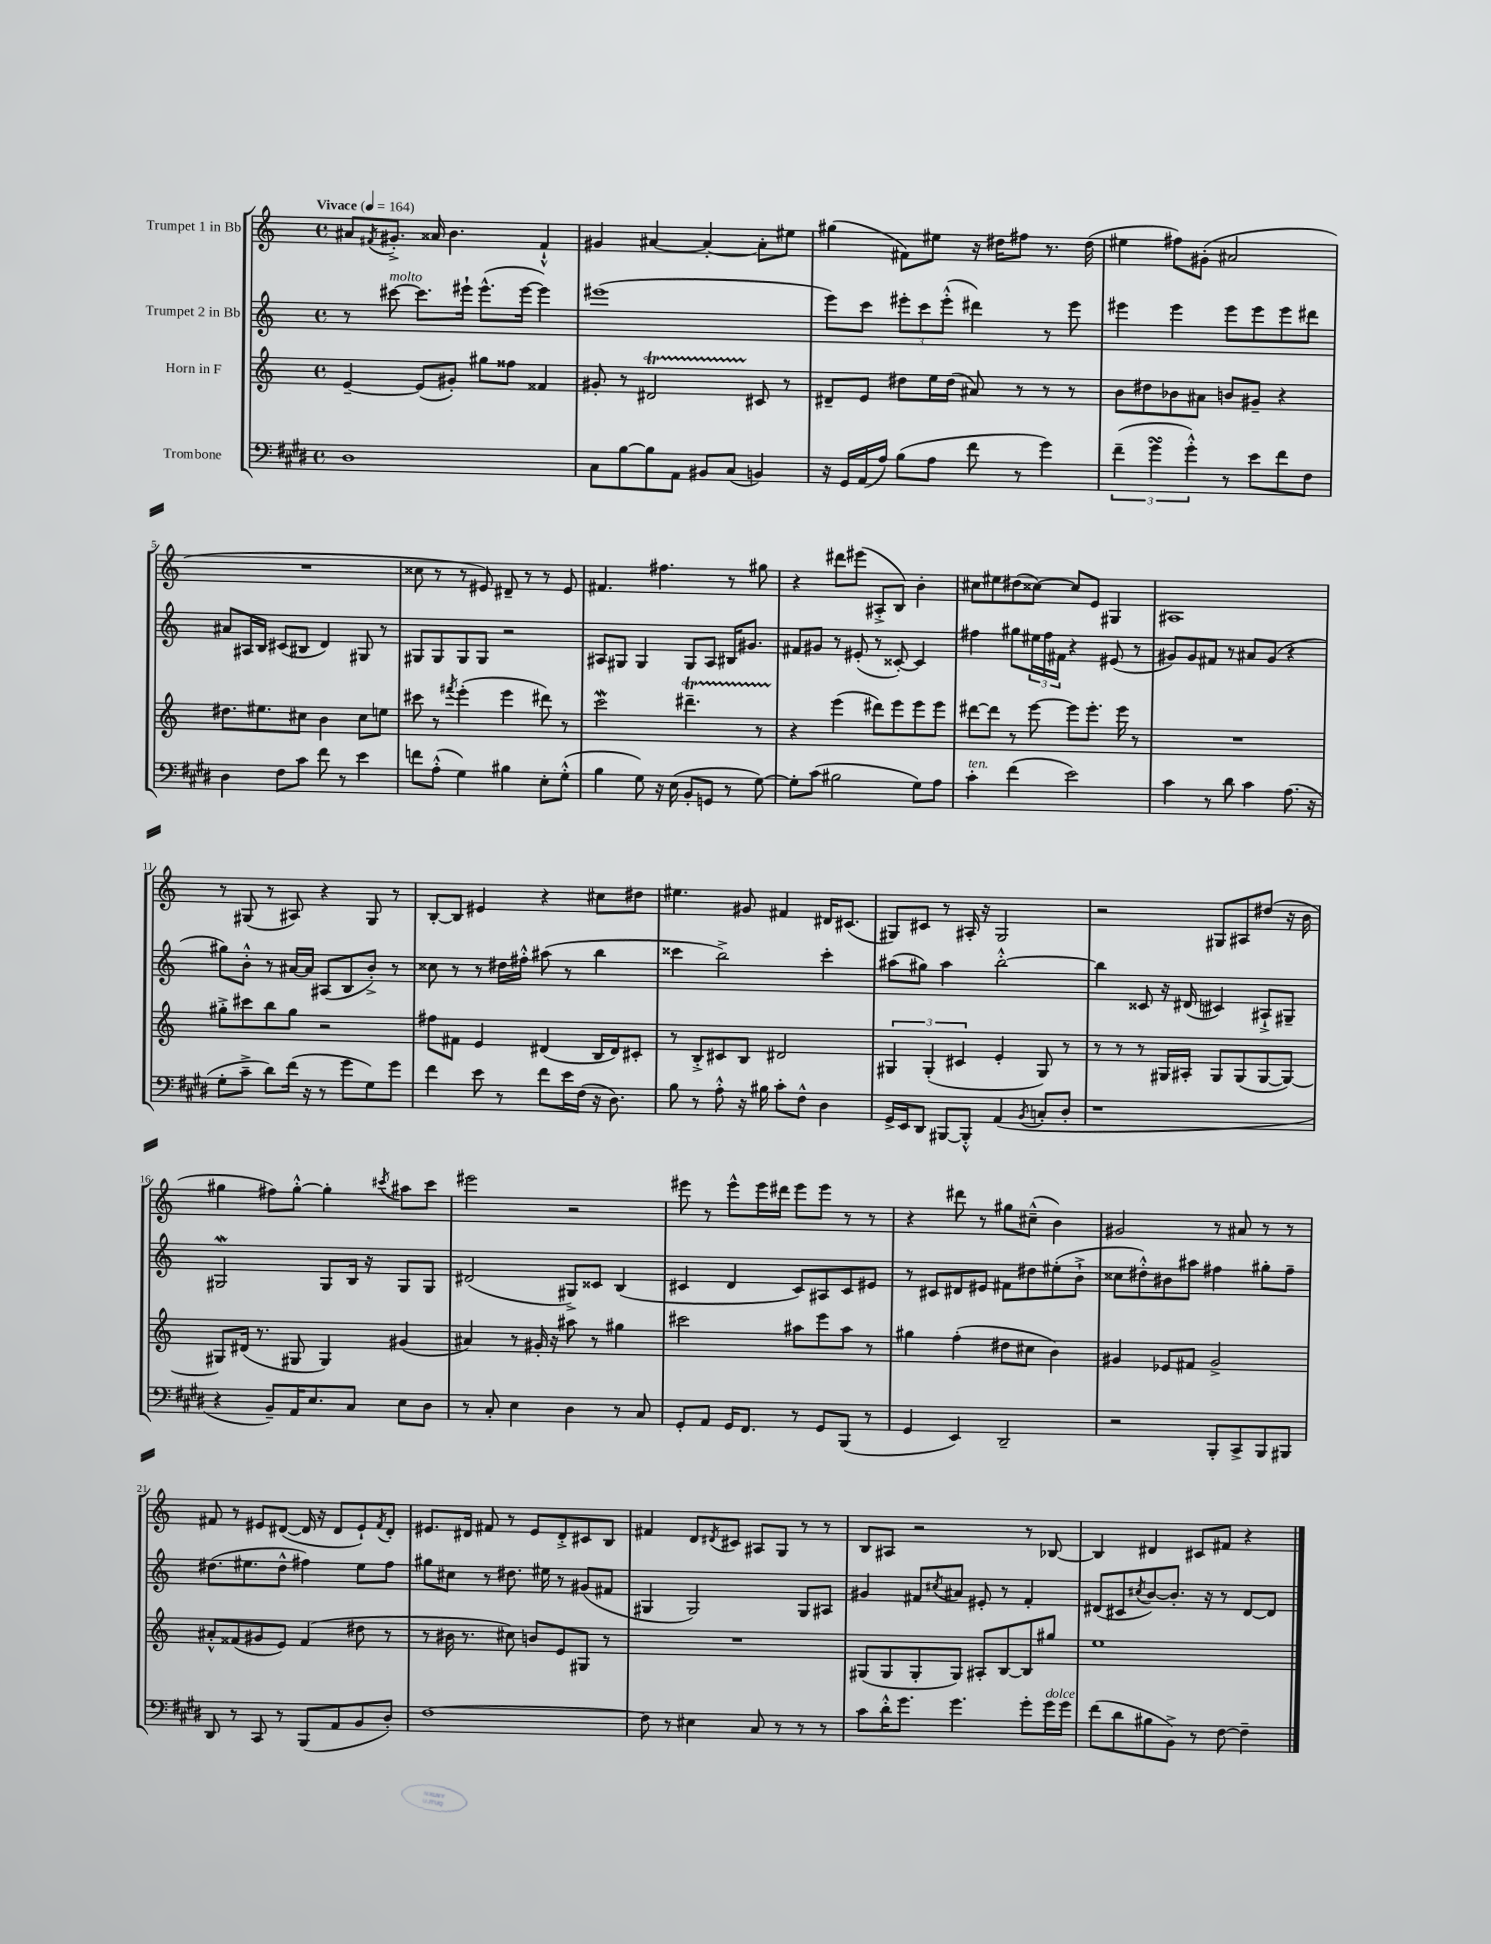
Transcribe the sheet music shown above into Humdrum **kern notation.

**kern	**kern	**kern	**kern
*staff4	*staff3	*staff2	*staff1
*clefF4	*clefG2	*clefG2	*clefG2
*k[f#c#g#d#]	*k[]	*k[]	*k[]
*M4/4	*M4/4	*M4/4	*M4/4
*met(c)	*met(c)	*met(c)	*met(c)
*MM164	*MM164	*MM164	*MM164
1D#	[4e~	8r	8a#
.	.	.	8qf#
.	.	[8ccc#	8.g#'^
.	(8e]	8.ccc#]	.
.	.	.	16a##
.	8g#')	.	4.b
.	.	16eee#`	.
.	8gg#	(8.eee#^^	.
.	8ff##	.	.
.	.	[16eee#	.
.	4f##	4eee#])	4f#`^^
=	=	=	=
8C#	8g#'	(1eee#	4g#
[8B	8r	.	.
8B]	2d#	.	[4a#
8AA	.	.	.
8BB#	.	.	4a#'_
(8C#	.	.	.
4BB)	8c#	.	8a#']
.	8r	.	8ee#
=	=	=	=
16r	8d#~	8eee)	(4gg#
16GG#	.	.	.
(16AA	8e	8ccc	.
16A)	.	.	.
(8B	8dd#	12eee#'	8f#)
.	.	12ccc	.
8A	16ee	.	8ee#
.	.	(12eee#'^^	.
.	(16dd#	.	.
8f#	8a#)	4ddd#)	16r
.	.	.	16dd#
8r	8r	.	8ff#
4g#)	8r	8r	8.r
.	8r	8eee#	.
.	.	.	(16dd#
=	=	=	=
(6f#~	8b	4eee#	4ee#
.	8dd#	.	.
6g#	.	.	.
.	8b-	4eee#	8ff#)
6g#'^^)	.	.	.
.	8a#	.	(8g#'
8r	8b	8eee#	2a#
8e	8g#~	8eee#	.
8f#	4r	8eee#	.
8F#	.	8ddd#	.
=	=	=	=
4D#	8.dd#	8a#	1r
.	.	16A#	.
.	8.ee#	16B	.
8F#	.	(8c#	.
8c#	8cc#	8B#	.
8f#	4b	4d)	.
8r	.	.	.
4e	8cc#	8G#	.
.	8ee	8r	.
=	=	=	=
8f	8ccc#	8G#	8cc##
(8A'^^	8r	8G#	8r
.	8qfff#	.	.
4G#)	(4eee'	8G#	8r
.	.	8G#	8e#)
4B#	4eee	2r	8d#~
.	.	.	8r
8E'	8ddd#)	.	8r
(8G#'^^	8r	.	8e#
=	=	=	=
4B	2ccc	8A#	4.f#
.	.	8G#	.
8G#)	.	4G#	.
16r	.	.	4.ff#
(16E	.	.	.
8BB'	4.ddd#~	8G#	.
8GG	.	8A#	.
8r	.	16B#	8r
.	.	8.g#	.
[8G#)	8r	.	8gg#
=	=	=	=
8G#']	4r	8f#	4r
(8c#	.	8g#	.
2B#	(4eee	8r	8ddd#
.	.	(8e#'	(8eee#
.	8ddd#)	8r	8A#'^
.	8eee	[8c##')	8B)
8G#)	8eee	4c##]	4b'
8A	8eee	.	.
=	=	=	=
4c#'	[8ddd#	4ff#	8cc#
.	8ddd#]	.	8ee#
(4f#	8r	8gg#	(8dd#
.	[8eee	24ee#	[8cc##)
.	.	24ff#	.
.	.	24f#	.
2e)	8eee]	4r	8cc##]
.	8.eee'	.	8e
.	.	(8e#	4G#
.	16eee	.	.
.	8r	8r	.
=	=	=	=
4c#	1r	8g#)	1A#
.	.	8g#	.
8r	.	8f#	.
8d#	.	8r	.
4c#	.	8a#	.
.	.	(8g#	.
(8.A	.	4r	.
16r	.	.	.
=	=	=	=
8G#'	8gg#'^	8gg#)	8r
8c#~^	8ccc#	8b'^^	(8G#
8d#)	8bb	8r	8r
(16f#	8gg#	[16a#	8A#)
16r	.	16a#]	.
8r	2r	(8A#	4r
8g#	.	8B	.
8G#)	.	8b'^)	8G#
8g#	.	8r	8r
=	=	=	=
4f#	8ff#	8cc##	[8B'
.	8f#	8r	8B]
8e	4e	8r	4e#
8r	.	16dd#	.
.	.	16ff#'^^	.
8f#	(4d#	(8aa#	4r
16e	.	8r	.
(16F#	.	.	.
16r	16B	4bb	8cc#
8.D#)	16d#)	.	.
.	8c#'	.	8dd#
=	=	=	=
8B	8r	4ccc##	4.ee#
8r	8B'^	.	.
8A'^^	8c#	2bb^)	.
16r	8B	.	8g#
16B#	.	.	.
8c#'	2d#	.	4f#
8F#^^	.	.	.
4D#	.	4ccc##'	16d#
.	.	.	(8.c#
=	=	=	=
16GG#^	6G#	(8aa#	8G#)
16EE	.	.	.
8DD#	.	8gg#)	8c#
.	(6G#'	.	.
[8BBB#	.	4aa#	8r
.	6c#	.	.
8BBB#'^^]	.	.	16A#'
.	.	.	16r
(4AA	4e'	[2bb'^^	2G#
8qBB	.	.	.
8C'	8G#)	.	.
8D#'	8r	.	.
=	=	=	=
1r	8r	4bb]	2r
.	8r	.	.
.	8r	8c##	.
.	16G#	16r	.
.	16A#'	(16d#	.
.	8G#	4c#)	8G#
.	(8G#	.	8A#
.	[8G#	8A#`^	(8dd#
.	8G#_)	8G#~	16r
.	.	.	16b
=	=	=	=
4r	8G#]	2G#	4gg#
.	(16d#	.	.
.	8.r	.	.
8BB~)	.	.	8ff#)
16AA	8G#	.	[8gg#'^^
8.E	.	.	.
.	4G#)	8G#	4gg#']
8C#	.	16B	.
.	.	16r	.
.	.	.	8qccc#
8E	(4g#	8G#	8aa#
8D#	.	8G#	8ccc#
=	=	=	=
8r	4a#)	(2d#	2eee#
8C#'	.	.	.
4E	8r	.	.
.	16g#'	.	.
.	16r	.	.
4D#	8aa#	8G#^)	2r
.	8r	8c##	.
8r	4gg#	(4B	.
8C#	.	.	.
=	=	=	=
8GG#'	2ccc#	4c#	8eee#
8AA	.	.	8r
16GG#	.	4d	8eee#^^
8.FF#	.	.	.
.	.	.	16eee#
.	.	.	16ddd#
8r	8aa#	8c#)	8eee#
8GG#	8eee	8A#	8eee#
(8BBB	8aa#	8c#	8r
8r	8r	8e#	8r
=	=	=	=
4GG#	4gg#	8r	4r
.	.	8c#	.
4EE)	(4ff'	8d#	8ddd#
.	.	8e#	8r
2DD#~	8dd#	8f#	8gg#
.	8cc#	8dd#	(8cc#~^^
.	4b)	(8ee#'	4b)
.	.	8b`^	.
=	=	=	=
2r	4g#	8cc##	2g#
.	.	8dd#'^^)	.
.	8e-	8b#	.
.	8f#	8aa#	.
8BBB'	2g#^	4ff#	8r
8CC#^	.	.	8a#
8BBB	.	8gg#'	8r
8BBB#	.	8ff#~	8r
=	=	=	=
8DD#	8a#'^^	(8.dd#	8f#
8r	(8f##	.	8r
.	.	8.ee#	.
8CC#	8g#	.	8e#
8r	8e)	8dd#^^	([8d#
(8BBB	(4f##	4ff#)	16d#]
.	.	.	16r
8AA	.	.	8d#
8BB	8dd#	8ee#	8e#`)
.	.	.	8qf#
8D#')	8r	8ff#	8d#'
=	=	=	=
[1F#	8r	8gg#	8.e#
.	16b#	8cc#	.
.	8.r	.	16d#
.	.	8r	8f#
.	8cc#)	8.dd#	8r
.	8b	.	8e#
.	.	16ee#	.
.	8e	8r	8d#'^
.	8G#	(8g#	8c#
.	8r	8f#	8B
=	=	=	=
8F#]	1r	4G#	4f#
8r	.	.	.
4E#	.	2G#)	8d
.	.	.	8qd#
.	.	.	8c#
8C#	.	.	8A#
8r	.	.	8G
8r	.	8G#	8r
8r	.	8A#	8r
=	=	=	=
8c#	(8G#	4g#	8B
16d#'^^	8G#	.	8A#
8.g#	.	.	.
.	8G#'	8f#	2r
.	.	8qcc#	.
4.g#	8G#)	8a#	.
.	8A#'	8e#'	.
.	[8B	8r	.
8g#'	8B]	4f#'	8r
16g#	8gg#	.	[8B-
16g#	.	.	.
=	=	=	=
(8f#	1ee	(8d#	4B-]
8d#	.	8c#	.
.	.	8qcc#	.
8B#	.	[8b)	4d#
8BB^)	.	8.b']	.
8r	.	.	8c#
.	.	16r	.
[8F#	.	8r	8f#
4F#~]	.	[8d#	4r
.	.	8d#]	.
==	==	==	==
*-	*-	*-	*-
